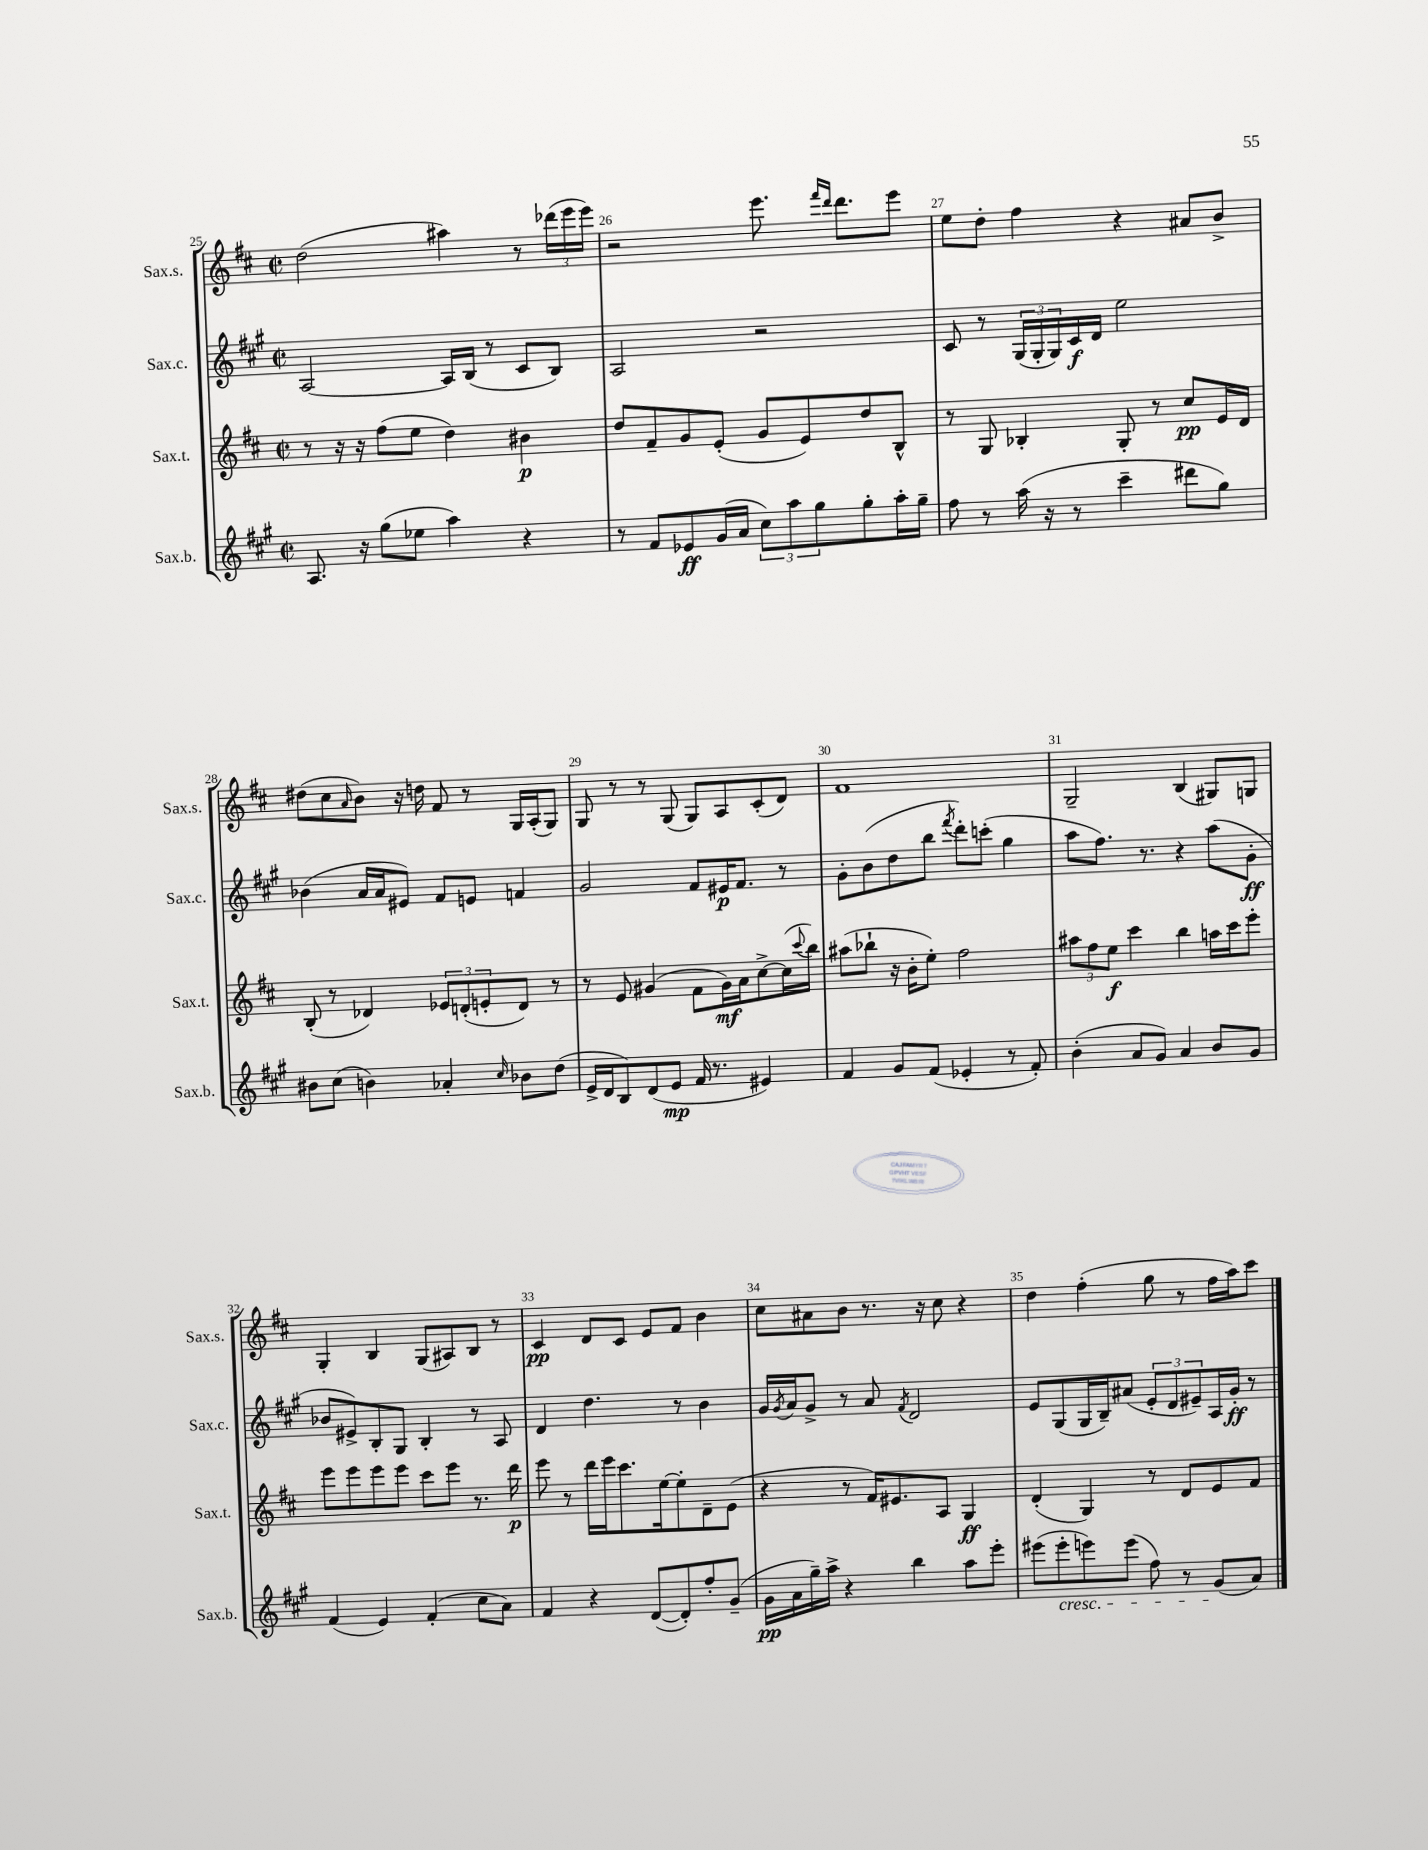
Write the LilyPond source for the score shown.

<<
\new StaffGroup <<
\new Staff = "s0" \with { instrumentName = "Sax.s." shortInstrumentName = "Sax.s." } {
    \clef treble \key d \major \defaultTimeSignature \time 2/2
    d''2( ais''4) r8 \tuplet 3/2 { des'''16( e'''16 e'''16) } |
    r2 e'''8. \grace { fis'''16 d'''16 } d'''8. e'''8 |
    e''8 d''8-. fis''4 r4 ais'8 b'8-> |
    dis''8( cis''8 \grace { a'16 } b'8) r16 d''16 fis'8 r8 g16 a16-.( g8) |
    g8 r8 r8 g8( g8) a8 cis'8-.( d'8) |
    fis'1 |
    g2-- b4( gis8) g8 |
    g4-. b4 g8( ais8) b8 r8 |
    cis'4\pp d'8 cis'8 e'8 fis'8 b'4 |
    cis''8 ais'8 b'8 r8. r16 cis''8 r4 |
    d''4 fis''4-.( g''8 r8 fis''16 a''16) cis'''8 \bar "|." |
}
\new Staff = "s1" \with { instrumentName = "Sax.c." shortInstrumentName = "Sax.c." } {
    \clef treble \key a \major \defaultTimeSignature \time 2/2
    a2~ a16 b16( r8 cis'8 b8) |
    a2 r2 |
    cis'8 r8 \tuplet 3/2 { gis16( gis16-. gis16) } cis'16\f d'16 e''2 |
    bes'4( a'16 a'16 eis'8) fis'8 e'8 f'4 |
    gis'2 fis'8 eis'16\p fis'8. r8 |
    gis'8-. b'8( d''8 b''8 \acciaccatura { fis'''8 } d'''8-.) c'''8-.( gis''4 |
    a''8 fis''8.) r8. r4 a''8( gis'8-.\ff |
    bes'8 eis'8->) b8-. gis8 b4-. r8 a8 |
    d'4 d''4. r8 b'4 |
    gis'16 \acciaccatura { gis'8 } a'16 gis'8-> r8 a'8 \acciaccatura { fis'8 } d'2 |
    e'8 gis8( gis16 b16--) ais'8( \tuplet 3/2 { e'8-. d'8 eis'8--) } a16 gis'16-.\ff r8 \bar "|." |
}
\new Staff = "s2" \with { instrumentName = "Sax.t." shortInstrumentName = "Sax.t." } {
    \clef treble \key d \major \defaultTimeSignature \time 2/2
    r8 r16 r16 fis''8( e''8 d''4) bis'4\p |
    d''8 fis'8-- g'8 e'8-.( g'8 e'8) d''8 b8-^ |
    r8 g8 bes4-. g8-. r8 cis''8\pp e'16 d'16 |
    b8-.( r8 des'4) \tuplet 3/2 { ees'8 d'8-.( e'8-. } d'8) r8 |
    r8 e'8 gis'4( fis'8 gis'16\mf) a'16 cis''8~-> cis''16( \appoggiatura { cis'''8 } b''16) |
    ais''8( bes''8-! r16 b'16-. e''8-.) fis''2 |
    \tuplet 3/2 { ais''8 fis''8 e''8\f } cis'''4 b''4 a''16 cis'''16 e'''8-. |
    e'''8 e'''8 e'''8 e'''8 cis'''8 e'''8 r8. d'''16\p |
    e'''8 r8 d'''16 e'''16 cis'''8. e''16~ e''8-. d'8-- e'8( |
    r4 r8 fis'16) eis'8. a8 g4\ff |
    d'4-.( g4) r8 d'8 e'8 fis'8 \bar "|." |
}
\new Staff = "s3" \with { instrumentName = "Sax.b." shortInstrumentName = "Sax.b." } {
    \clef treble \key a \major \defaultTimeSignature \time 2/2
    a8. r16 gis''8( ees''8 a''4) r4 |
    r8 fis'8 ees'8\ff gis'16( a'16 \tuplet 3/2 { cis''8) a''8 gis''8 } gis''8-. a''16-. gis''16-- |
    fis''8 r8 a''16( r16 r8 cis'''4-- dis'''8 gis''8) |
    bis'8 cis''8( b'4) aes'4-. \grace { cis''16 } bes'8 d''8( |
    e'16-> d'16 b8) d'8( e'8\mp fis'16 r8. eis'4) |
    fis'4 gis'8 fis'8( ees'4-. r8 fis'8-.) |
    b'4-.( a'8 gis'8) a'4 b'8 gis'8 |
    fis'4( e'4) fis'4-.( cis''8 a'8) |
    fis'4 r4 d'8~( d'8-.) fis''8-. gis'8--( |
    gis'16\pp a'16 gis''16--) a''16-> r4 b''4 a''8 e'''8-. |
    eis'''8( eis'''8-.\cresc e'''8) e'''8( fis''8) r8 gis'8\!( a'8) \bar "|." |
}
>>
>>
\layout { \context { \Score currentBarNumber = #25 \override BarNumber.break-visibility = ##(#f #t #t) barNumberVisibility = #all-bar-numbers-visible } }
